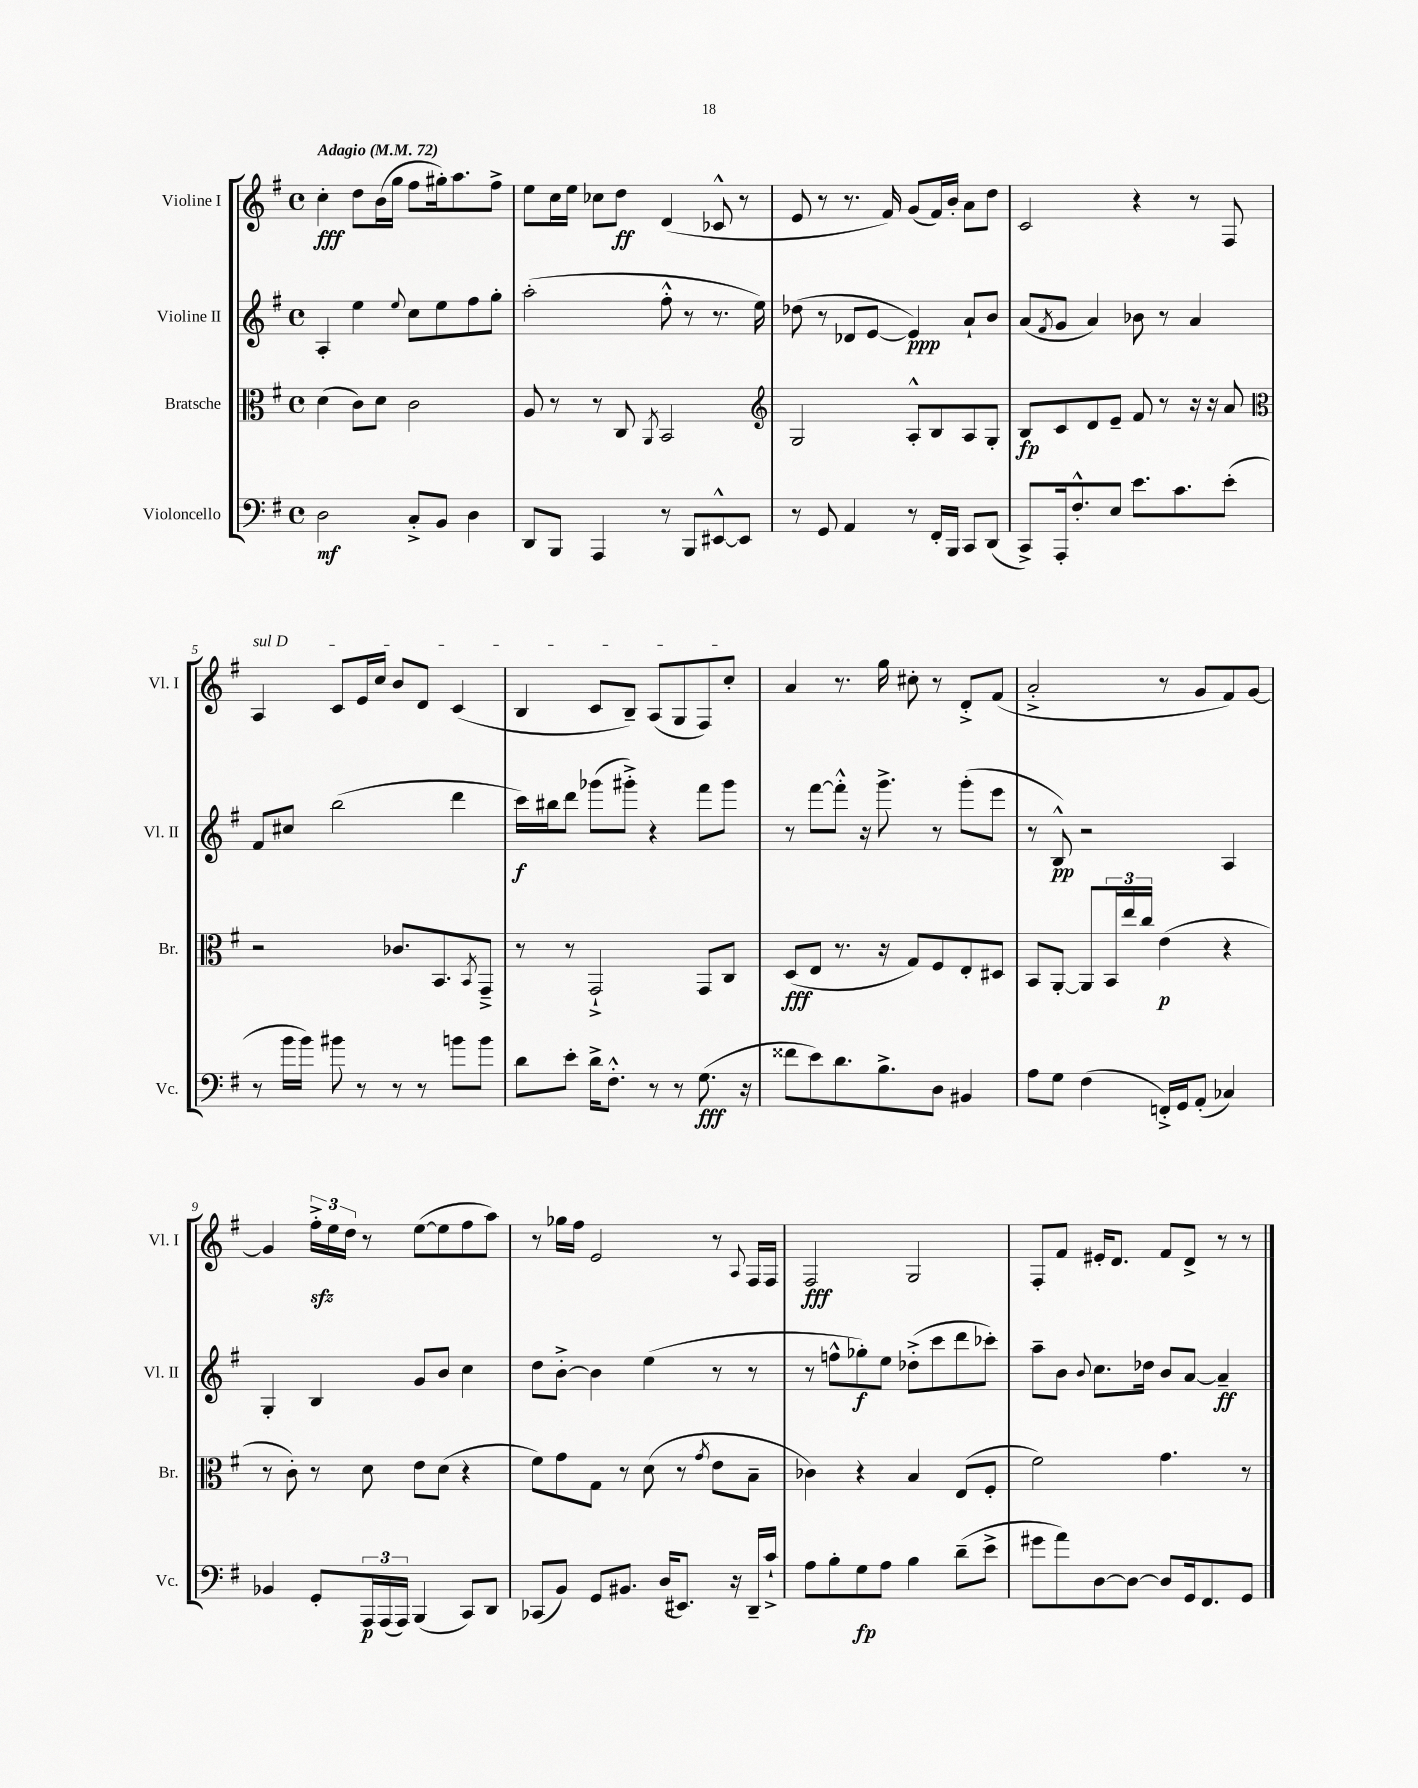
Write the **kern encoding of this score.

**kern	**kern	**kern	**kern
*staff4	*staff3	*staff2	*staff1
*clefF4	*clefC3	*clefG2	*clefG2
*k[f#]	*k[f#]	*k[f#]	*k[f#]
*M4/4	*M4/4	*M4/4	*M4/4
*met(c)	*met(c)	*met(c)	*met(c)
*MM72	*MM72	*MM72	*MM72
2D	(4d	4A'	4cc'
.	8c)	4ee	8dd
.	8d	.	(16b
.	.	.	16gg
.	.	8qqee	.
8C'^	2c	8cc	8ff#
8BB	.	8ee	16gg#')
.	.	.	8.aa
4D	.	8ff#	.
.	.	8gg'	8ff#^
=	=	=	=
8DD	8A	(2aa'	8ee
8BBB	8r	.	16cc
.	.	.	16ee
4AAA	8r	.	8cc-
.	8C	.	8dd
.	8qAA	.	.
8r	2BB	8ff#'^^	(4d
8BBB	.	8r	.
[8EE#^^	.	8.r	8c-^^
8EE#]	.	.	8r
.	.	16ee)	.
=	=	=	=
*	*clefG2	*	*
8r	2G	(8dd-	8e
8GG	.	8r	8r
4AA	.	8d-	8.r
.	.	[8e	.
.	.	.	16f#)
8r	8A'^^	4e])	(8g
16FF#'	8B	.	16f#)
16BBB	.	.	16b'
8CC	8A	8a`	8a
(8DD	8G'	8b	8dd
=	=	=	=
8CC^)	8B	(8a	2c
.	.	8qf#	.
16AAA'	8c	8g	.
8.F#'^^	.	.	.
.	8d	4a)	.
8E	8e~	.	.
8.e	8f#	8b-	4r
.	8r	8r	.
8.c	.	.	.
.	16r	4a	8r
.	16r	.	.
(8e'	8a	.	8F#
=	=	=	=
*	*clefC3	*	*
8r	2r	8f#	4A
16b	.	8cc#	.
16b)	.	.	.
8b#	.	(2bb	8c
8r	.	.	16e
.	.	.	16cc
8r	8.c-	.	8b
8r	.	.	8d
.	8.BB	.	.
8b	.	4ddd	(4c
.	8qBB	.	.
8b	8GG~^	.	.
=	=	=	=
8d	8r	16ccc)	4B
.	.	16bb#	.
8e'	8r	8ddd	.
16d^	2GG`^	(8ggg-	8c
8.F#'^^	.	.	.
.	.	8ggg#'^)	8B~)
8r	.	4r	(8A
8r	.	.	8G
(8.G	8GG	8fff#	8F#)
.	8C	8ggg#	8cc'
16r	.	.	.
=	=	=	=
8f##	(8D	8r	4a
8e)	8E	[8fff#	.
8.d	8.r	8fff#'^^]	8.r
.	.	16r	.
8.B^	16r	8.ggg^	16gg
.	8G)	.	8cc#'
8D	8F#	8r	8r
4BB#	8E'	(8ggg'	8d'^
.	8D#	8eee	(8f#
=	=	=	=
8A	8BB	8r	2a'^
8G	[8AA'	8B^^)	.
(4F#	8AA]	2r	.
.	24BB	.	.
.	24ee	.	.
.	24cc	.	.
16FF'^)	(4e	.	8r
16GG	.	.	.
(8AA'	.	.	8g
4C-)	4r	4A	8f#)
.	.	.	[8g
=	=	=	=
4BB-	8r	4G'	4g]
.	8c')	.	.
8GG'	8r	4B	24ff#'^
.	.	.	24ee
.	.	.	24dd
24AAA	8d	.	8r
(24AAA	.	.	.
24AAA)	.	.	.
(4BBB	8e	8g	([8ee
.	(8d	8b	8ee]
8CC)	4r	4cc	8ff#
8DD	.	.	8aa)
=	=	=	=
(8CC-	8f#)	8dd	8r
8BB)	8g	[8b'^	16gg-
.	.	.	16ff#
8GG	8G	4b]	2e
8.BB#	8r	.	.
.	(8d	(4ee	.
(16D	.	.	.
8.EE#)	8r	.	.
.	8qg	.	.
.	8e	8r	8r
16r	.	.	.
.	.	.	8qqA
16DD~	8B~	8r	16F#
16c`^	.	.	16F#
=	=	=	=
8A	4c-)	8r	2F#
8B'	.	8ff^^	.
8G	4r	8gg-')	.
8A	.	8ee	.
4B	4B	(8dd-'^	2G
.	.	8ccc	.
(8d~	(8E	8ddd	.
8e^	8F#'	8ccc-')	.
=	=	=	=
8g#	2f#)	8aa~	8F#'
8a)	.	8b	8f#
.	.	8qqb	.
[8D	.	8.cc	16e#'
.	.	.	8.d
8D_	.	.	.
.	.	16dd-	.
8D]	4.g	8b	8f#
16GG	.	[8a	8d^
8.FF#	.	.	.
.	.	4a~]	8r
8GG	8r	.	8r
==	==	==	==
*-	*-	*-	*-
